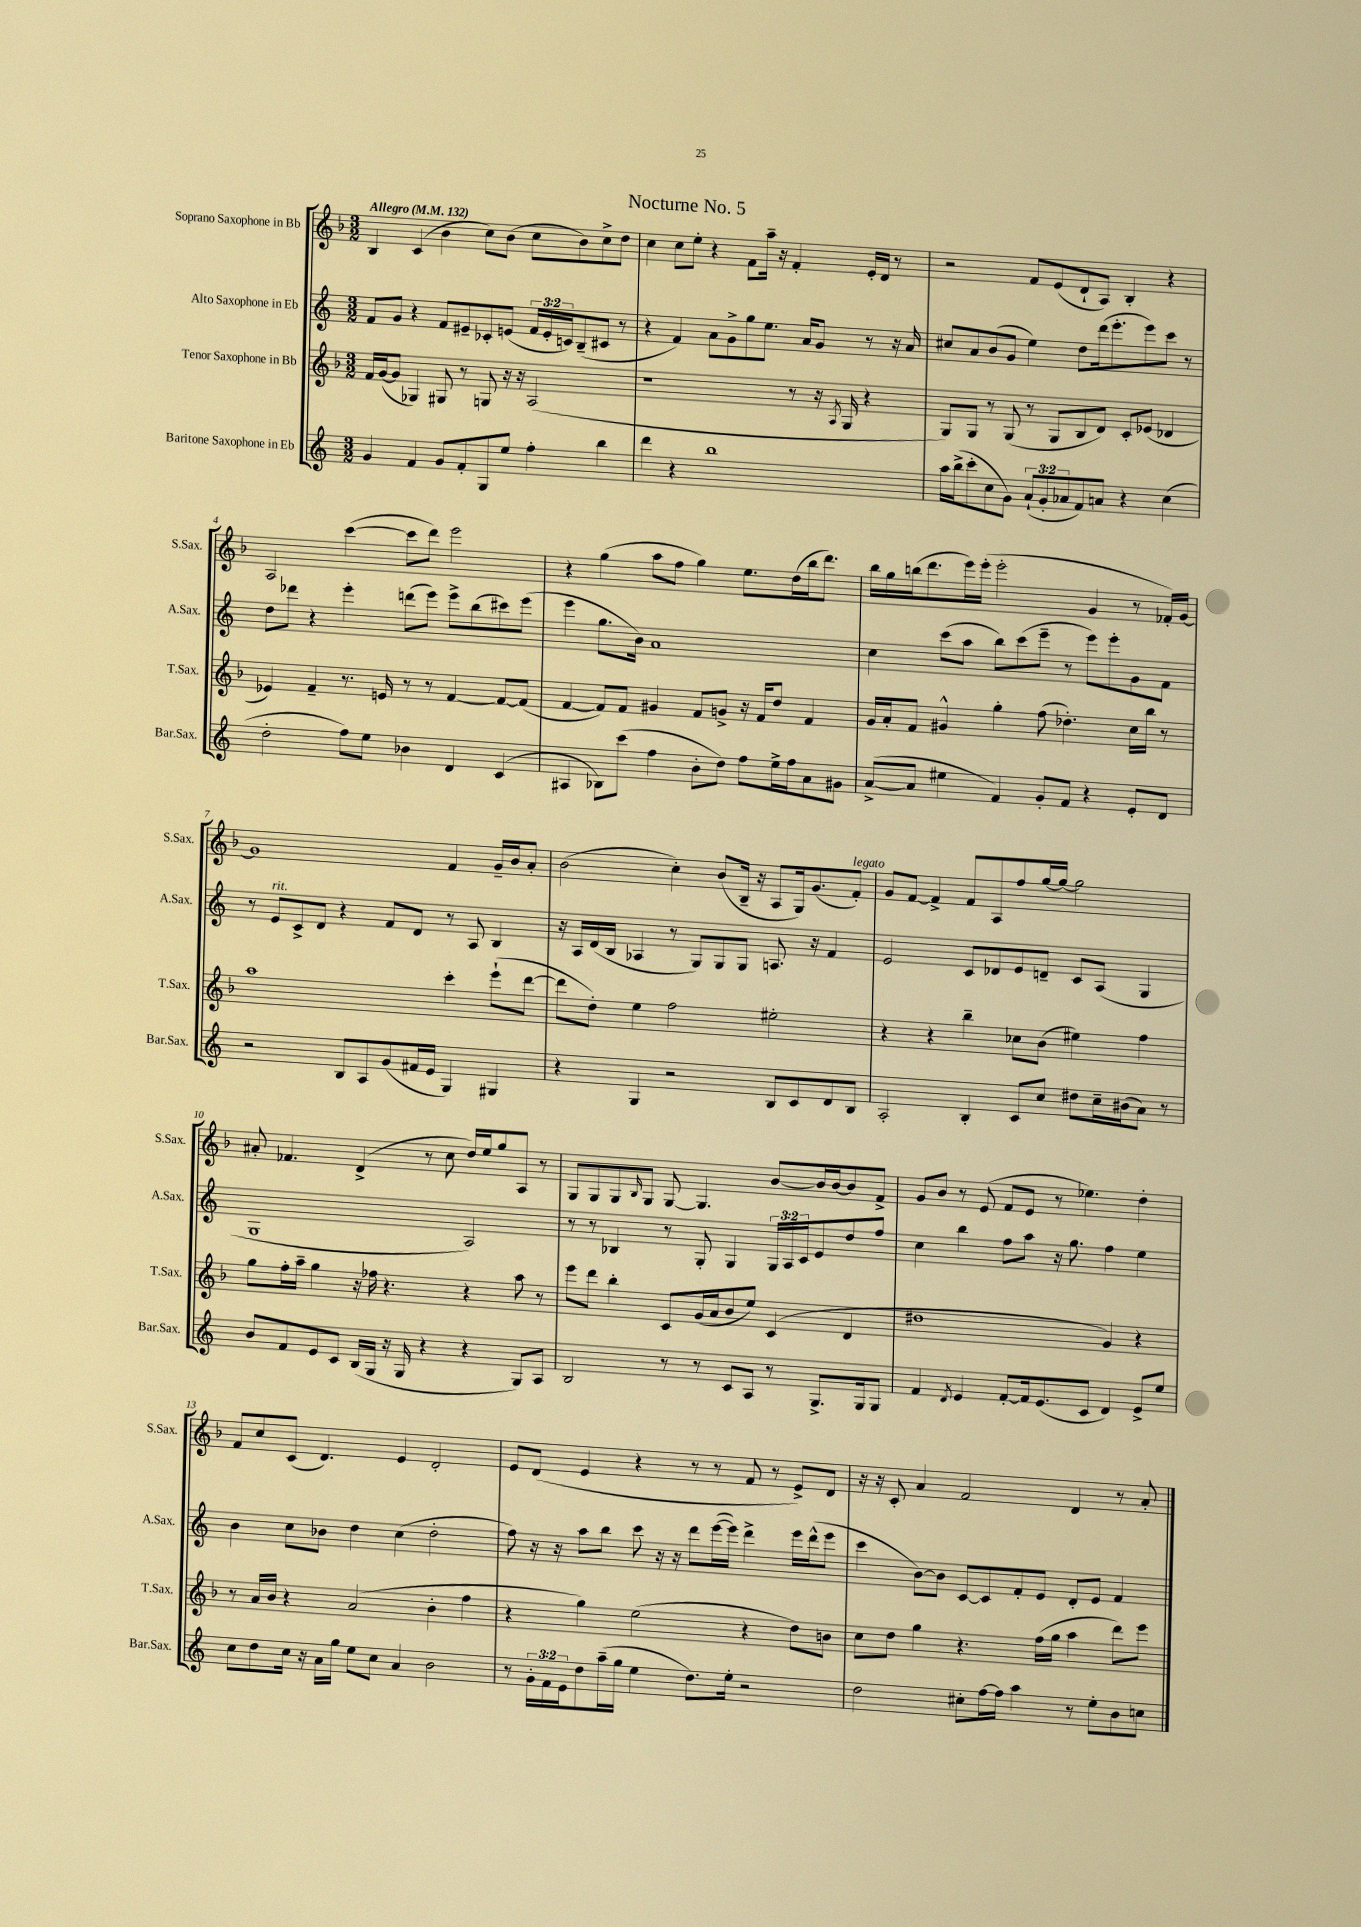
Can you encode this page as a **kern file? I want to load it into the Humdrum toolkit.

**kern	**kern	**kern	**kern
*staff4	*staff3	*staff2	*staff1
*clefG2	*clefG2	*clefG2	*clefG2
*k[]	*k[b-]	*k[]	*k[b-]
*M3/2	*M3/2	*M3/2	*M3/2
*MM132	*MM132	*MM132	*MM132
4g	16f	8f	4B-
.	([16g	.	.
.	8g]	8g	.
4f	4G-)	4r	(4c
8g	8G#	8f	4b-
8f'	8r	8e#~	.
8G	8G	8c-'	8cc)
8ee	16r	(8e	(8b-
.	16r	.	.
4ff'	(2A	24f	8cc
.	.	24e'	.
.	.	24c)	.
.	.	(8B~	8b-)
4bb	.	8c#	8cc^
.	.	8r	8dd
=	=	=	=
4ddd	1r	4r	4cc
4r	.	4f)	8cc
.	.	.	8ee'
1bb	.	8a	4r
.	.	8g^	.
.	.	8gg	8f
.	.	8.ee	16aa~
.	.	.	16r
.	8r	.	4f'
.	.	16a	.
.	16r	8g	.
.	8qA	.	.
.	16G	.	.
.	4r	8r	16e'
.	.	.	16d
.	.	16r	8r
.	.	16a	.
=	=	=	=
16aa	8G)	8cc#	2r
(16bb^	.	.	.
8ccc'	8G	8a	.
8cc	8r	(8b	.
8g)	(8G	8g	.
(12a`	8r	4ee)	8f
12g'	.	.	.
.	8G	.	(8e
12a-	.	.	.
8f)	8B-	8dd	8d`
8a	8d)	(16ddd	8A)
.	.	8.eee'	.
4r	8c'	.	4B-'
.	(8e-	8eee)	.
(4cc	4d-	8ccc	4r
.	.	8r	.
=	=	=	=
2dd'	4e-)	8dd	2A
.	.	8ddd-	.
.	4f~	4r	.
8ff)	8.r	4eee'	([4ccc
8ee	.	.	.
.	16e	.	.
4b-	8r	(8ddd	8ccc]
.	8r	8eee)	8ddd)
4d	[4f	8eee^	2eee
.	.	(8bb	.
(4c	8f_	8ccc#)	.
.	(8f]	(8eee	.
=	=	=	=
4A#	[4f	4eee	4r
8B-)	8f])	8.gg	(4gg
(8ccc	8f	.	.
.	.	16b)	.
4ff	4g#	1a	8aa
.	.	.	8ff
8b'	8f	.	4gg)
8dd)	8g^	.	.
8ff	16r	.	8.ee
.	16f	.	.
16ee^	8dd	.	.
16ff	.	.	(16dd
8a	4f	.	16bb-
.	.	.	8.ddd)
8g#	.	.	.
=	=	=	=
([8a^	16g	4cc	16bb-
.	16a'	.	16gg
8a]	8f	.	(16bb
.	.	.	8.ddd
4ee#	4g#^^	(8ccc	.
.	.	8aa	16eee)
.	.	.	(16eee'
4f)	4gg'	8bb)	2eee'
.	.	(8ccc	.
8g'	(8ff	8eee~	.
8f	4.dd-')	8r	.
4r	.	8eee)	4g
.	.	8eee'	.
8e'	16cc	8g	8r
.	16bb-	.	.
8d	8r	8f	16f-')
.	.	.	[16g
=	=	=	=
2r	1aa	8r	1g]
.	.	8e	.
.	.	8c^	.
.	.	8d	.
8B	.	4r	.
8A	.	.	.
(8g	.	8f	.
16f#	.	8d	.
16e	.	.	.
4G)	4ccc'	8r	4f
.	.	8A	.
4G#	(8eee`	4B	16g~
.	.	.	16b-
.	[8ddd	.	8a'
=	=	=	=
4r	8ddd]	16r	(2b-
.	.	16A	.
.	8dd')	(16d	.
.	.	16B	.
4G	4ee	4A-	.
2r	2ff	8r	4cc')
.	.	8G)	.
.	.	8G	(8b-
.	.	8G	16B-~
.	.	.	16r
8B	2ee#'	8.A	8A
8c	.	.	16G)
.	.	16r	(8.g
8d	.	4f	.
8B	.	.	8f')
=	=	=	=
2A'	4r	2e	8g
.	.	.	[8f
.	4r	.	4f^]
4B'	4bb-~	8c	8f
.	.	8d-	8A
8c	8cc-	8e	8ff
8cc	(8b-	8d~	[16gg
.	.	.	16gg_
8dd#	4ee#)	8c	2gg]
16cc~	.	(8A	.
(16b#	.	.	.
8a)	4ff	4G	.
8r	.	.	.
=	=	=	=
8b	8gg	1G	8a#'
8f	16ff'	.	4.f-
.	16aa~	.	.
8e	4gg	.	.
8c	.	.	.
(16B	16r	.	(4d^
16G	16ff-	.	.
16r	4.r	.	.
16G	.	.	.
4r	.	.	8r
.	.	.	8cc
4r	4r	2A)	16dd)
.	.	.	16ee
.	.	.	8gg
8G)	8aa	.	8A
8A	8r	.	8r
=	=	=	=
2B	8eee	8r	8G
.	8ddd	8r	8G
.	4bb-'	4B-	8G
.	.	.	16qqB-
.	.	.	8G
8r	8c	8r	[8G
8r	(16g	8G'	4.G]
.	16a	.	.
8c	8b-	4G	.
8A	8ee)	.	.
8r	(4c	24G	[8b-
.	.	24A	.
.	.	24c	.
8.G^	.	8e	16b-]
.	.	.	[16b-
.	4d	8dd	8b-]
16G	.	.	.
8G	.	8ff	8f^
=	=	=	=
4f	1dd#	4cc	8g
.	.	.	8b-
8qd	.	.	.
4e	.	4bb	8r
.	.	.	(8e
[8f'	.	8ff	8f
16f]	.	8aa	8e
(8.e	.	.	.
.	.	16r	8r
.	.	8.gg	.
8c	.	.	4.ee-)
4d)	4g)	4ff	.
8e^	4r	4ee	4dd'
8ee	.	.	.
=	=	=	=
8cc	8r	4b	8f
8dd	16a	.	8cc
.	16b-	.	.
16cc	4r	8cc	(8c
16r	.	.	.
16a	.	8b-	4.d)
16gg	.	.	.
8ee	(2a	4dd	.
8cc	.	.	.
4a	.	(4cc	4e
2b	4b-'	2dd'	2d'
.	4ff	.	.
=	=	=	=
8r	4r	8ff)	8e
24g'	.	16r	(8d
24f	.	.	.
.	.	16r	.
24e	.	.	.
8dd	4gg)	8aa	4e
(16aa~	.	8bb	.
16gg	.	.	.
4ee	(2ee	8ccc	4r
.	.	16r	.
.	.	16r	.
8.dd)	.	8ddd	8r
.	.	([16eee	8r
16ee'	.	16eee])	.
2r	4r	4ddd^	8f
.	.	.	8r
.	8dd)	16eee	8e^)
.	.	(16ddd^^	.
.	8b	8eee	8d
=	=	=	=
2dd	8cc	4ccc	16r
.	.	.	16r
.	8dd	.	8c'
.	4gg	[8b)	4a
.	.	8b]	.
8cc#'	4.r	[8c	2f
[16ff	.	8c]	.
16ff]	.	.	.
4aa	.	8f'	.
.	(16ff	8e	.
.	16gg	.	.
8r	4aa	8d'	4d
8ee'	.	8e	.
8b	8ddd)	4f	8r
8cc	8eee	.	8a'
==	==	==	==
*-	*-	*-	*-
